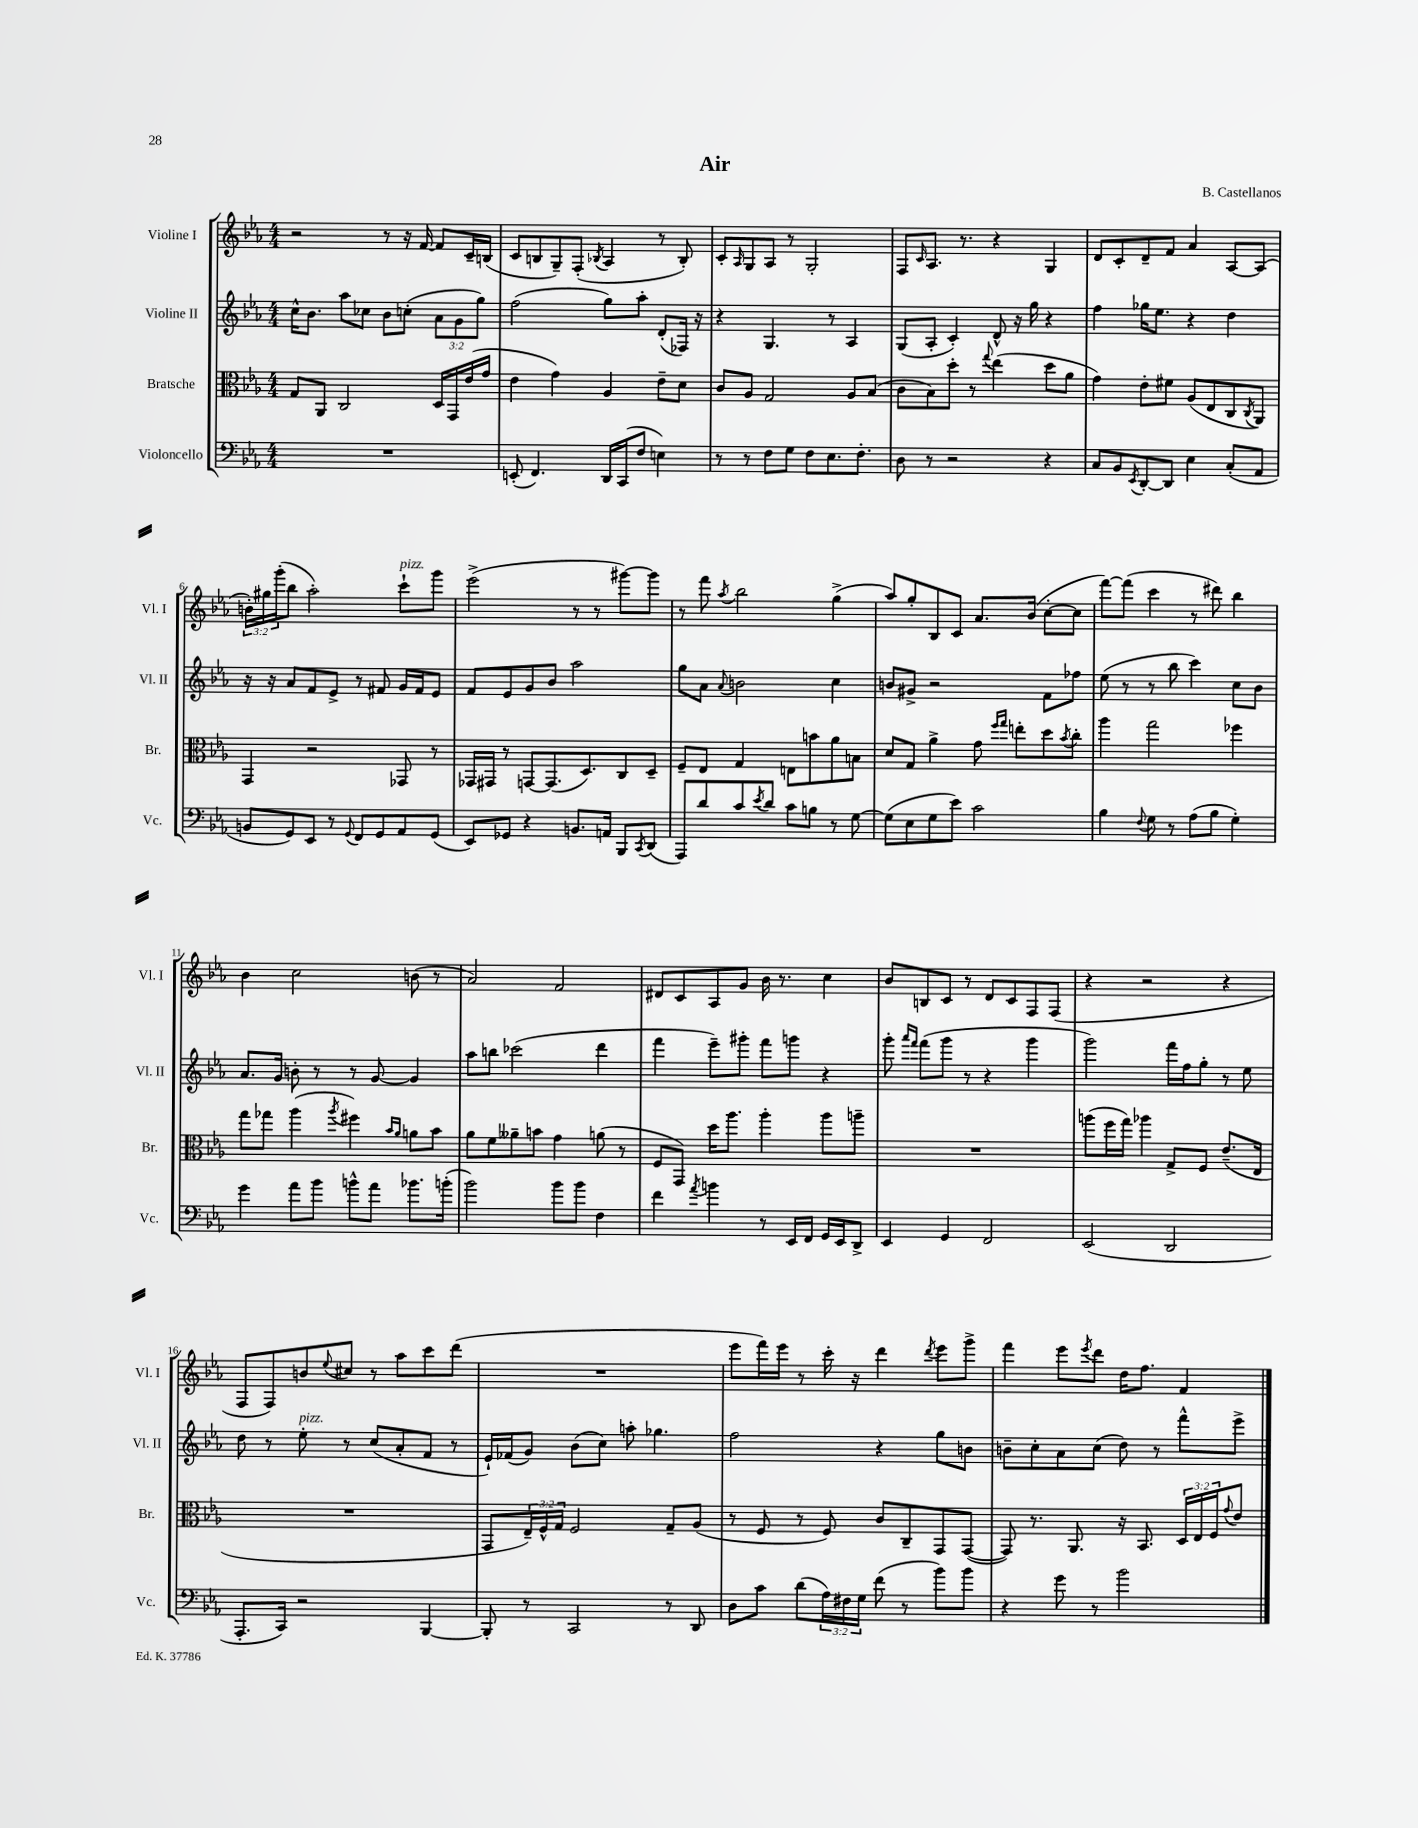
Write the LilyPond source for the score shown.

\header { title = "Air" composer = "B. Castellanos" }
<<
\new StaffGroup <<
\new Staff = "s0" \with { instrumentName = "Violine I" shortInstrumentName = "Vl. I" } {
    \clef treble \key ees \major \numericTimeSignature \time 4/4 \override Staff.TupletNumber.text = #tuplet-number::calc-fraction-text
    r2 r8 r16 f'16~ f'8 c'16-- b16( |
    c'8 b8 g8--) f8-.( \acciaccatura { bes8 } aes4 r8 bes8-.) |
    c'8-. \grace { aes16 } g8 aes8 r8 g2-. |
    f8 \grace { c'16 } aes8. r8. r4 g4 |
    d'8 c'8-. d'8-- f'8 aes'4 aes8~ aes8( |
    \tuplet 3/2 { b'16-.) gis''16 g'''16-.( } bes''8 aes''2-.) c'''8-!^\markup { \italic "pizz." } g'''8 |
    ees'''2->( r8 r8 gis'''8~) gis'''8 |
    r8 f'''8 \acciaccatura { aes''8 } bes''2 g''4->( |
    aes''8) g''8-. bes8 c'8 aes'8. bes'16( c''8~-. c''8 |
    f'''8~) f'''8( c'''4 r8 dis'''8) bes''4 |
    bes'4 c''2 b'8( r8 |
    aes'2) f'2 |
    dis'8 c'8 aes8 g'8 bes'16 r8. c''4 |
    bes'8 b8 c'8 r8 d'8 c'8 f8 f8( |
    r4 r2 r4 |
    f8 f8) b'8 \appoggiatura { ees''8 } cis''8 r8 aes''8 c'''8 d'''8( |
    R1 |
    ees'''8 f'''16) ees'''16 r8 c'''16-. r16 d'''4 \acciaccatura { d'''8 } ees'''8 g'''8-> |
    f'''4 ees'''8 \acciaccatura { ees'''8 } d'''8 d''16 f''8. f'4 \bar "|." |
}
\new Staff = "s1" \with { instrumentName = "Violine II" shortInstrumentName = "Vl. II" } {
    \clef treble \key ees \major \numericTimeSignature \time 4/4 \override Staff.TupletNumber.text = #tuplet-number::calc-fraction-text
    c''16-^ bes'8. aes''8 ces''8 bes'8 c''8-.( \tuplet 3/2 { aes'8 g'8 g''8) } |
    f''2( g''8) aes''8-. d'8-.( fes16) r16 |
    r4 g4. r8 aes4 |
    g8( aes8-. c'4-.) d'8-^ r16 g''16 r4 |
    f''4 ges''16 ees''8. r4 d''4 |
    r16 r16 aes'8 f'8 ees'8-> r8 fis'8 g'16 fis'16 ees'8 |
    f'8 ees'8 g'8 bes'8 aes''2 |
    g''8 aes'8 \appoggiatura { aes'8 } b'2 c''4 |
    b'8 gis'8-> r2 f'8 fes''8 |
    ees''8( r8 r8 bes''8 c'''4) c''8 bes'8 |
    aes'8. g'16 b'8-. r8 r8 g'8~ g'4 |
    aes''8 b''8 ces'''2( d'''4 |
    f'''4 ees'''8--) gis'''8-. f'''8 g'''8 r4 |
    g'''8-. \grace { aes'''16 f'''16 } f'''8( g'''8 r8 r4 g'''4 |
    g'''2) f'''16 f''16 g''8-. r8 ees''8 |
    d''8 r8 ees''8-.^\markup { \italic "pizz." } r8 c''8( aes'8-. f'8 r8 |
    ees'16-!) fes'16( g'8) bes'8( c''8) a''8-. ges''4. |
    f''2 r4 g''8 b'8 |
    b'8-- c''8-. aes'8 c''8( d''8) r8 f'''8-^ ees'''8-> \bar "|." |
}
\new Staff = "s2" \with { instrumentName = "Bratsche" shortInstrumentName = "Br." } {
    \clef alto \key ees \major \numericTimeSignature \time 4/4 \override Staff.TupletNumber.text = #tuplet-number::calc-fraction-text
    g8 aes,8 c2 d16 g,16 ees'16( g'16 |
    ees'4 g'4) aes4 ees'8-- d'8 |
    c'8 aes8 g2 aes8 bes8( |
    c'8 bes8) d''8-. r8 \appoggiatura { g''8 } ees''4( d''8 aes'8 |
    g'4) ees'8-. fis'8 aes8( ees8 c8 \acciaccatura { c8 } aes,8) |
    g,4 r2 ges,8 r8 |
    ges,16 gis,16 r8 g,8~ g,8.( d8.) c8 d8-- |
    f8-- ees8 g4 e8 b'8 aes'8 b8 |
    d'8 g8 aes'4-> g'8 \grace { f''16 g''16 } e''8-. d''8 \acciaccatura { bes'8 } c''8-. |
    aes''4 g''2 fes''4 |
    g''8 ges''8 aes''4( \acciaccatura { aes''8 } fis''4) \grace { bes'16 aes'16 } a'8 bes'8 |
    aes'8 f'8 aeses'8-- b'8 g'4 a'8( r8 |
    f8 g,8) d''16 aes''8. aes''4-. aes''8 a''8-- |
    R1 |
    a''8( f''16 g''16) aes''4 g8-> f8 ees'8.--( ees16 |
    R1 |
    g,8 \tuplet 3/2 { ees16--) f16-^ g16 } f2 g8-- aes8( |
    r8 f8 r8 f8) c'8 c8-- g,8 g,8~( |
    g,8) r8. aes,8. r16 bes,8. \tuplet 3/2 { d16 ees16 f16 } \appoggiatura { g'8 } ees'8 \bar "|." |
}
\new Staff = "s3" \with { instrumentName = "Violoncello" shortInstrumentName = "Vc." } {
    \clef bass \key ees \major \numericTimeSignature \time 4/4 \override Staff.TupletNumber.text = #tuplet-number::calc-fraction-text
    R1 |
    e,8-.( f,4.) d,16 c,16( f8 e4) |
    r8 r8 f8 g8 f8 ees8. f8.-. |
    d8 r8 r2 r4 |
    c8 bes,8 \acciaccatura { ees,8 } d,8~-. d,8 ees4 c8-.( aes,8 |
    b,8 g,8) ees,8 r8 \appoggiatura { g,8 } f,8 g,8 aes,8 g,8( |
    ees,8) ges,8 r4 b,8. a,16 bes,,8 \acciaccatura { c,8 } d,8( |
    aes,,8) d'8 c'8 \acciaccatura { ees'8 } d'8 c'8 b8 r8 g8~ |
    g8( ees8 g8 ees'8) c'2 |
    bes4 \appoggiatura { f8 } g8 r8 aes8( bes8 g4-.) |
    g'4 aes'8 bes'8 b'8-^ aes'8 bes'8. b'16-.( |
    bes'2) bes'8 bes'8 f4 |
    f'4 \acciaccatura { aes'8 } b'4 r8 ees,16 f,16 g,16 ees,16 d,8-> |
    ees,4 g,4 f,2 |
    ees,2( d,2 |
    aes,,8.-. c,16) r2 bes,,4~ |
    bes,,8-. r8 c,2 r8 d,8 |
    d8 c'8 d'8( \tuplet 3/2 { aes16) fis16 g16 } f'8( r8 bes'8) bes'8 |
    r4 g'8 r8 bes'2 \bar "|." |
}
>>
>>
